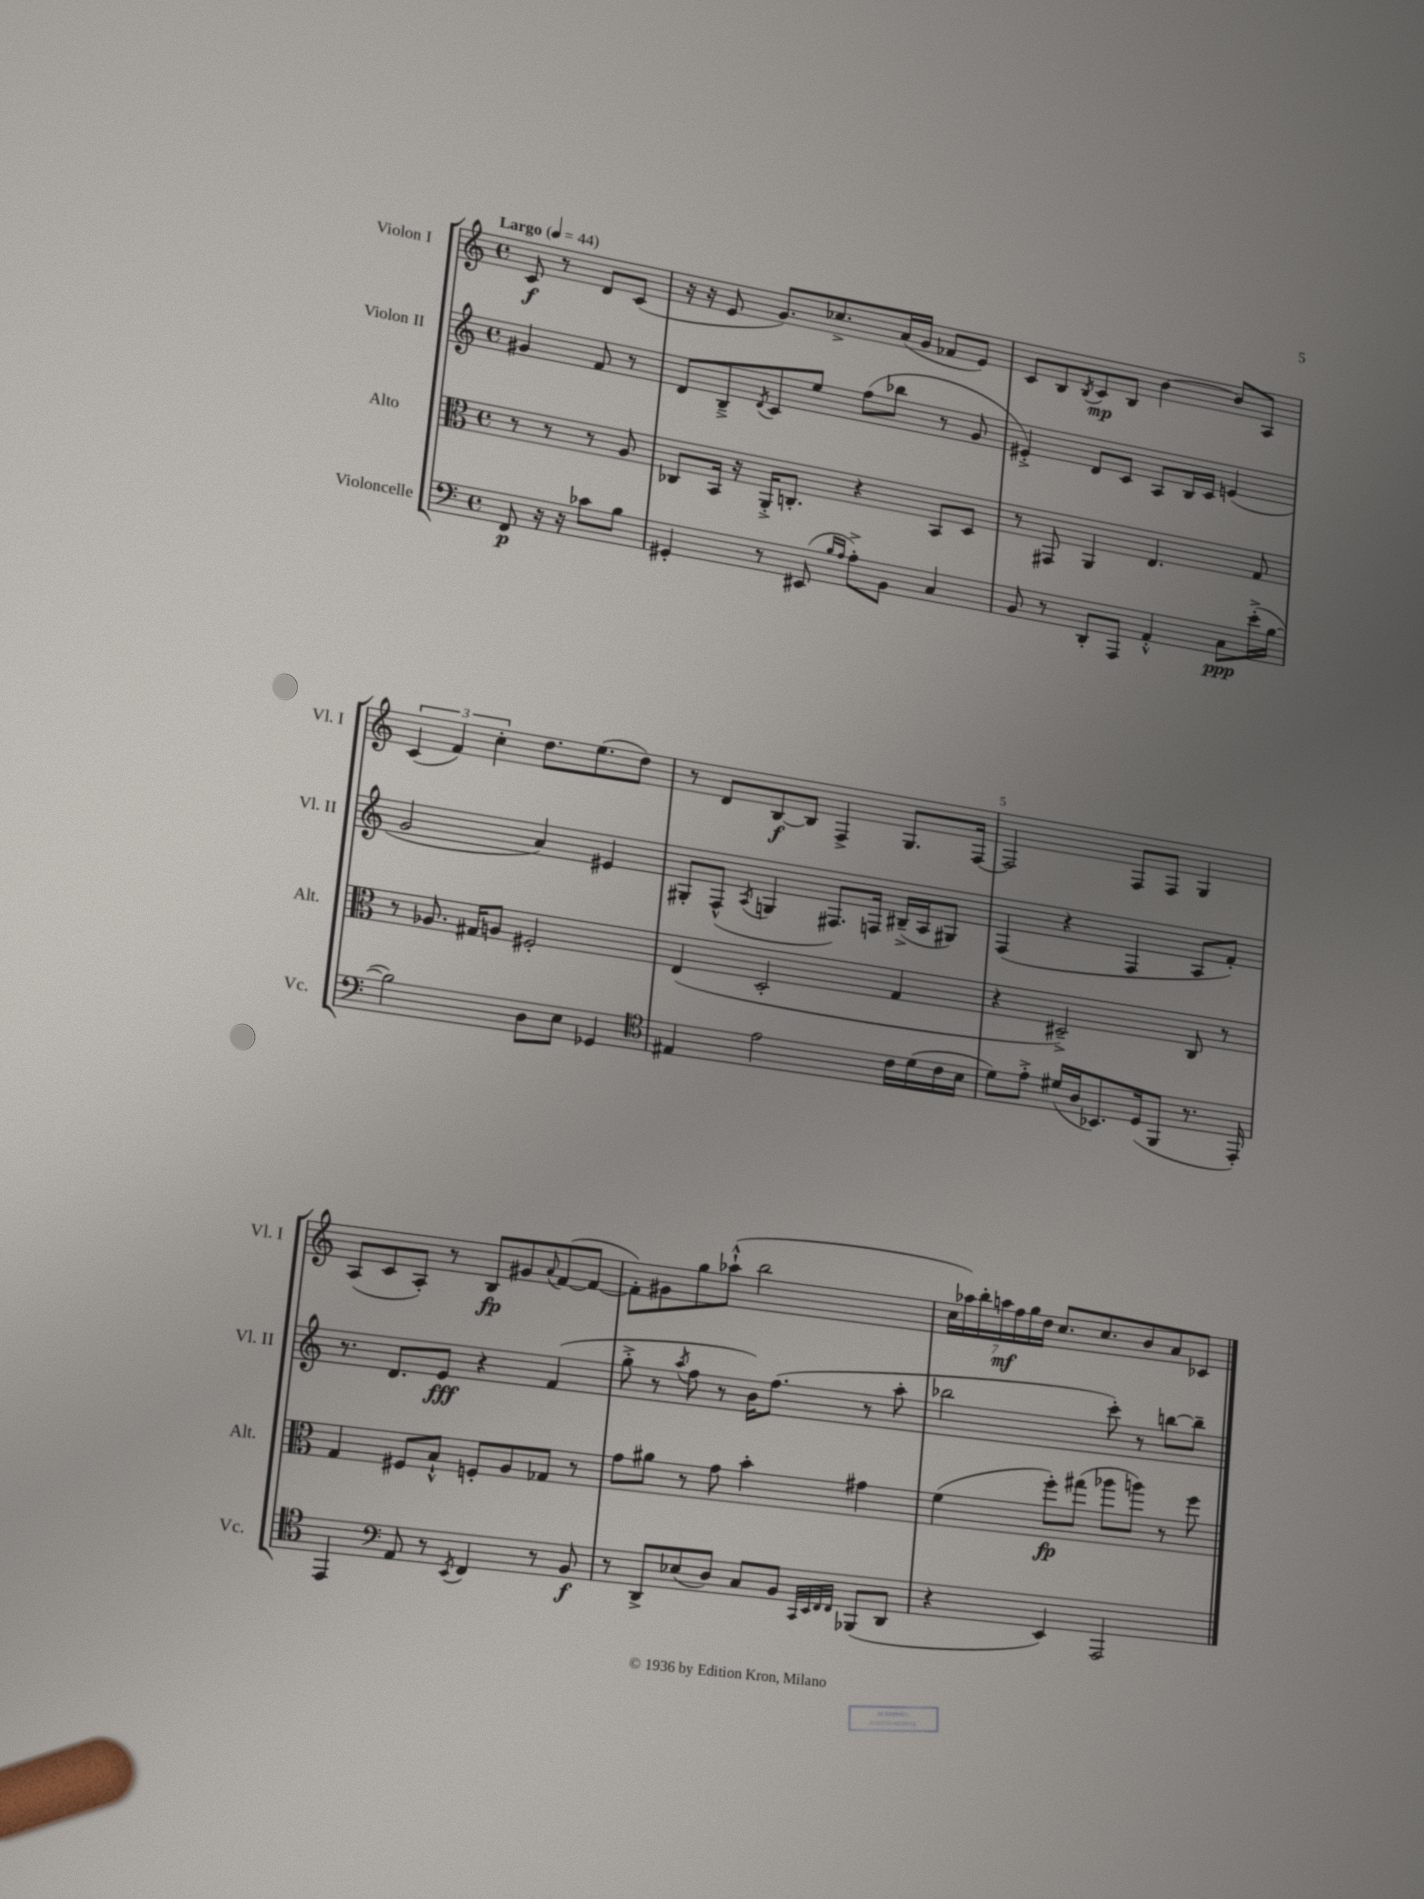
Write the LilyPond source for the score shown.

<<
\new StaffGroup <<
\new Staff = "s0" \with { instrumentName = "Violon I" shortInstrumentName = "Vl. I" } {
    \clef treble \key c \major \defaultTimeSignature \time 4/4 \partial 2 \tempo "Largo" 4 = 44
    c'8\f r8 d'8 c'8( |
    r16 r16 e'8 g'8.) ces''8.-> a'16( g'16 fes'8 e'8) |
    c'8 b8 \acciaccatura { b8 } c'8\mp b8 b'4~ b'8 a8 |
    \tuplet 3/2 { c'4( f'4) c''4-. } d''8. e''8.( d''8) |
    r8 d'8 b8~\f b8 f4-> g8. f16~ |
    f2 f8 f8 g4 |
    a8( c'8 a8-.) r8 b8\fp gis'8 \appoggiatura { a'8 } f'8~( f'8~ |
    f'8-.) gis'8 g''8 aes''8-!-^( b''2 |
    \tuplet 7/4 { c''16 aes''16) b''16-. a''16\mf f''16 g''16 d''16 } c''8. c''8. b'8 a'8 ces'8 \bar "|." |
}
\new Staff = "s1" \with { instrumentName = "Violon II" shortInstrumentName = "Vl. II" } {
    \clef treble \key c \major \defaultTimeSignature \time 4/4 \partial 2
    gis'4 f'8 r8 |
    d'8 b8---> \acciaccatura { d'8 } c'8 e''8 f''8( bes''8 r8 g'8 |
    eis'4-.->) d'8 c'8 a8 b16 c'16 e'4( |
    g'2 a'4) eis'4 |
    gis8-. f8-^( \acciaccatura { a8 } g4 fis8.) f16 bis16--->( a16 gis8) |
    f4( r4 f4 a8 f'8-.) |
    r8. d'8. e'8\fff r4 f'4( |
    g''8-.-> r8 \acciaccatura { a''8 } f''8 r8 b'16) f''8.( r8 a''8-. |
    bes''2 c'''8-.) r8 b''8~ b''8-- \bar "|." |
}
\new Staff = "s2" \with { instrumentName = "Alto" shortInstrumentName = "Alt." } {
    \clef alto \key c \major \defaultTimeSignature \time 4/4 \partial 2
    r8 r8 r8 a8 |
    ces8 b,16 r16 a,16-.-> c8.-. r4 b,8 d8 |
    r8 gis,8 a,4 e4. g8 |
    r8 aes8. gis16 a8 fis2-. |
    e4( d2-. g4 |
    r4 dis2--->) c8 r8 |
    g4 fis8 b8-!-^ f8-. a8 ges8 r8 |
    g'8 ais'8 r8 g'8 b'4-. gis'4 |
    f'4( f''8-.\fp) gis''8( aes''8 a''8) r8 f''8 \bar "|." |
}
\new Staff = "s3" \with { instrumentName = "Violoncelle" shortInstrumentName = "Vc." } {
    \clef bass \key c \major \defaultTimeSignature \time 4/4 \partial 2
    f,8\p r16 r16 ces'8 b8 |
    gis,4-. r8 eis,8( \grace { b16 a16 } a8-.->) b,8 c4 |
    b,8 r8 d,8-. a,,8 a,4-.-^ c8\ppp e'16-.->( b16~ |
    b2) d8 e8 ges,4 |
    \clef tenor eis4 e'2 c'16 d'16( c'16 b16 |
    d'8) e'8-.-> dis'16( a16 bes,8.) d16( f,8 r8. e,16-.) |
    e,4 \clef bass a,8 r8 \acciaccatura { e,8 } f,4 r8 b,8\f |
    r8 d,8-> ees8( d8) c8 b,8 \grace { c,32 e,32 f,32 f,32 } bes,,8( d,8 |
    r4 e,4) a,,2 \bar "|." |
}
>>
>>
\layout { \context { \Score \override BarNumber.break-visibility = ##(#f #t #t) barNumberVisibility = #(every-nth-bar-number-visible 5) } }
